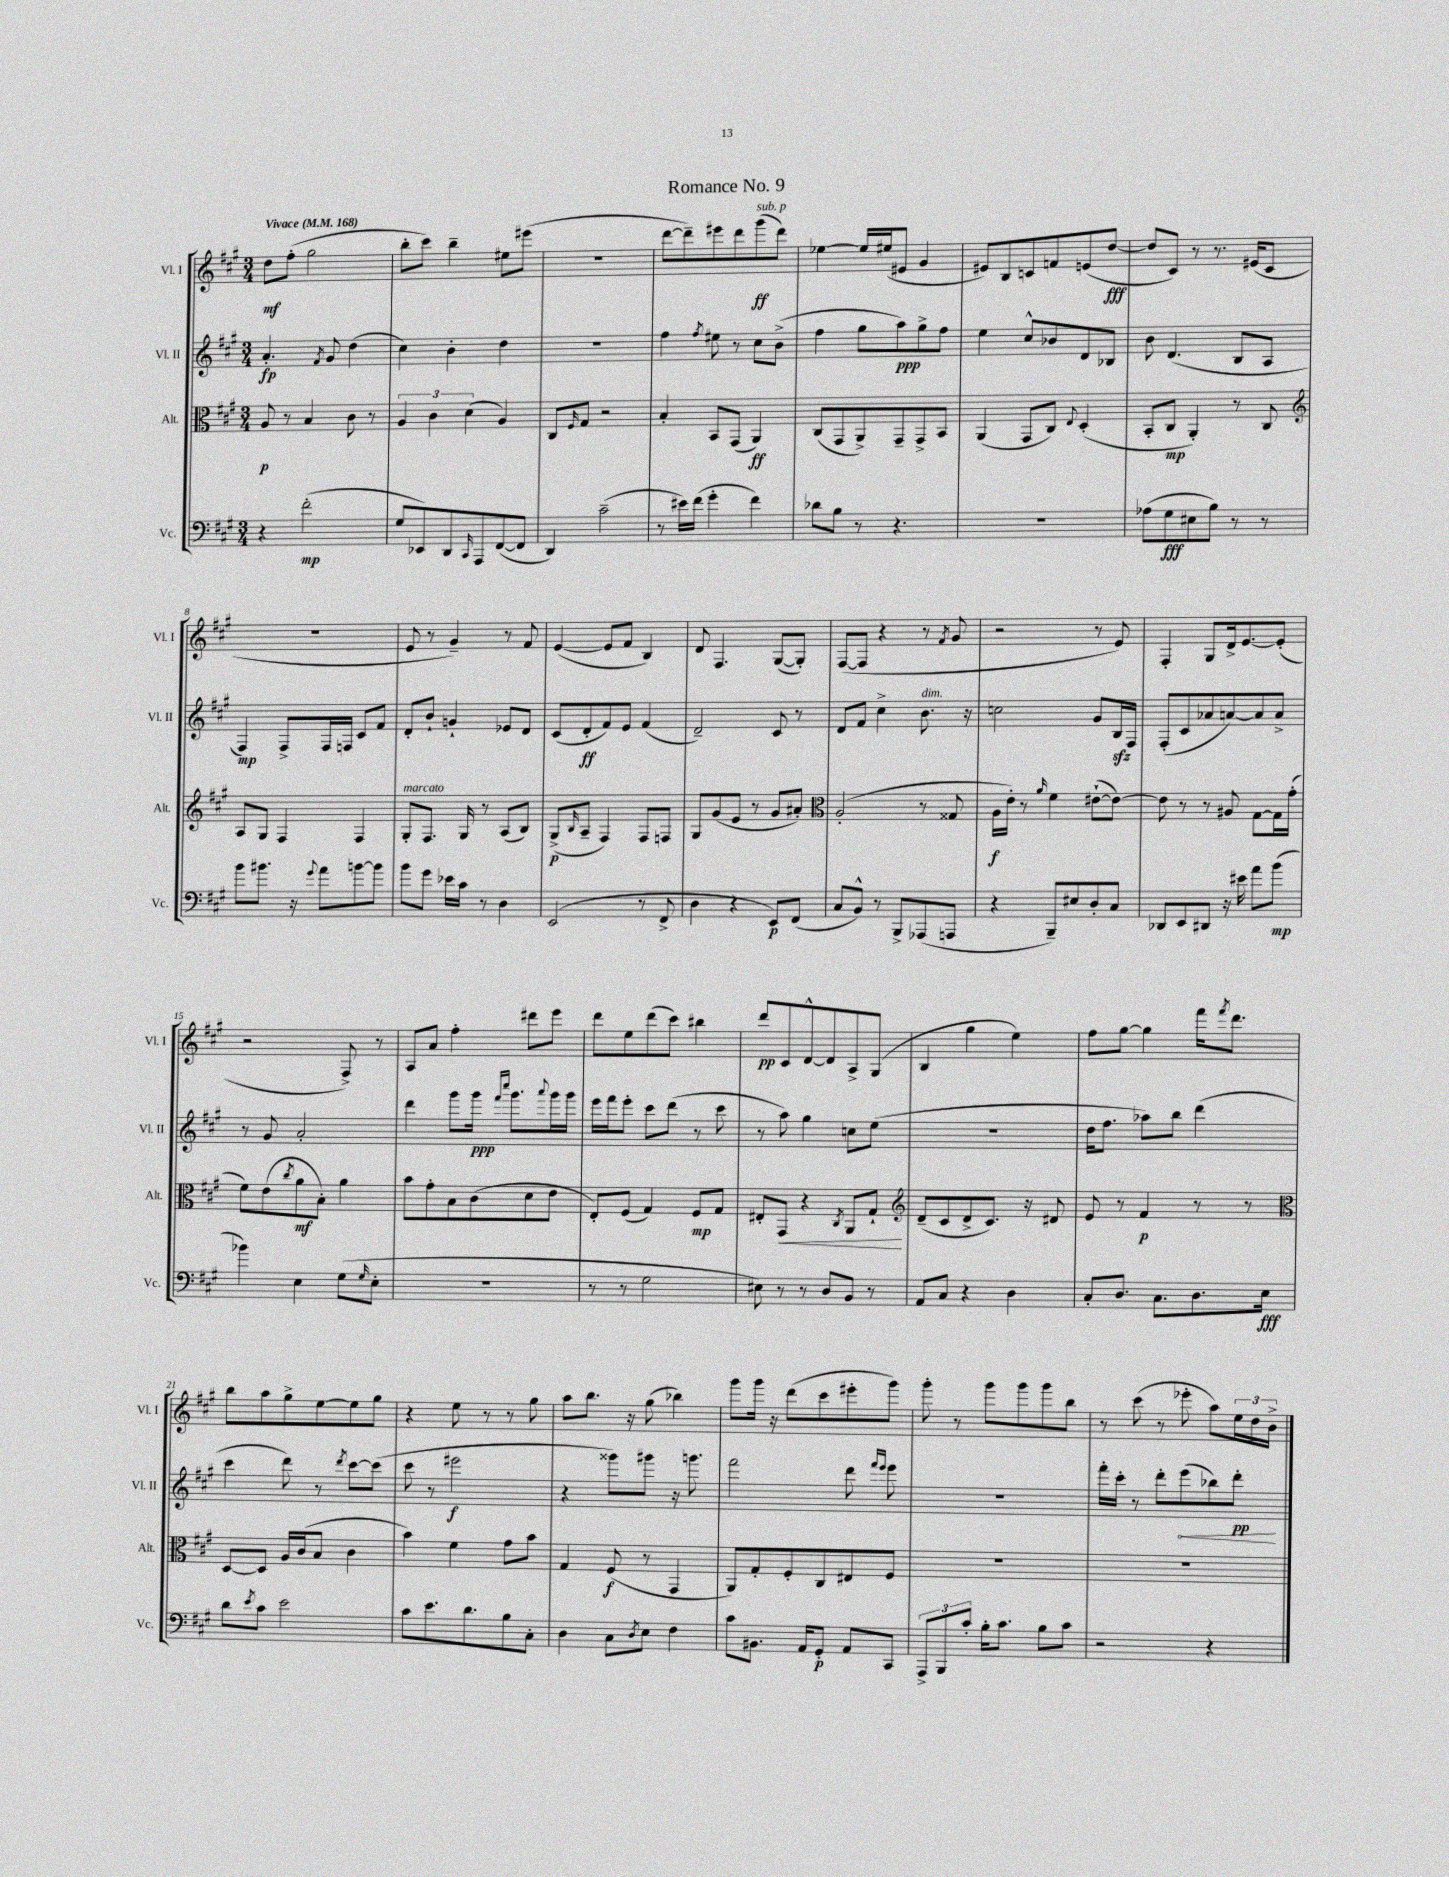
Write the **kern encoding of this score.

**kern	**kern	**kern	**kern
*staff4	*staff3	*staff2	*staff1
*clefF4	*clefC3	*clefG2	*clefG2
*k[f#c#g#]	*k[f#c#g#]	*k[f#c#g#]	*k[f#c#g#]
*M3/4	*M3/4	*M3/4	*M3/4
*MM168	*MM168	*MM168	*MM168
4r	8A	4.a'	8dd
.	8r	.	(8ff#'
(2f#'	4B	.	2gg#
.	.	8qf#	.
.	.	8g#	.
.	8c#	(4dd	.
.	8r	.	.
=	=	=	=
8G#	6A	4cc#)	8bb'
8EE-)	.	.	8ccc#)
.	6c#	.	.
8DD	.	4b'	4bb~
.	(6d	.	.
16qqCC#	.	.	.
8AAA	.	.	.
([8FF#	4A)	4dd	8ee#
8FF#]	.	.	(8eee#
=	=	=	=
4DD)	8C#	2.r	2.r
.	16qqF#	.	.
.	8G#	.	.
(2c#~	2r	.	.
=	=	=	=
8r	4B'	4ff#	[8ddd
16e#)	.	.	8ddd~])
(16f#	.	.	.
.	.	8qff#	.
4g#'	8BB	8ee#	8eee#
.	(8GG#	8r	8ddd
4f#)	4AA)	8cc#	(8ggg#
.	.	(8b^	8ddd)
=	=	=	=
8d-	(8C#	4ff#	[4ee-
8B	8GG#	.	.
8r	8AA^)	8gg#	16ee-]
.	.	.	(16ee#
4.r	8GG#~	8aa)	8e#
.	8GG#^	8gg#^	4g#
.	8BB	8ff#	.
=	=	=	=
2.r	(4AA	4ee	8e#)
.	.	.	8B
.	8GG#	8cc#^^	8c
.	8C#)	8b-	8f
.	8qqE	.	.
.	(4D'	8d	(8e
.	.	8B-	[8dd
=	=	=	=
(8A-	8BB'	8b	8dd]
8G#	8C#	(4.d	8c#)
8E#	4AA')	.	8r
8B)	.	.	8.r
8r	8r	8B	.
.	.	.	(16e#
8r	8C#	8A	8c#
=	=	=	=
*	*clefG2	*	*
8b	8A	4F#)	2.r
8.b#	8G#	.	.
.	4F#	8F#^	.
16r	.	.	.
8qqg#	.	.	.
8a	.	16F#	.
.	.	16F	.
[8b	4F#	8c#	.
8b]	.	8f#	.
=	=	=	=
8b	8G#'	8d'	8e
8g#	8.F#	8b`	8r
16e-	.	4g`	4g#~)
16c#	16G#	.	.
8r	8r	.	.
4D	(8A	8e-	8r
.	8B)	8d	8f#
=	=	=	=
(2EE	(8G#^	(8c#	([4e
.	16qqB	.	.
.	8A~	8d'	.
.	4F#)	8f#)	8e]
.	.	8e	8f#
8r	8F#	(4f#	4B)
8FF#^	8F	.	.
=	=	=	=
4D	8G#	2d~)	8d
.	(8g#	.	4.F#
4r	8e	.	.
.	8r	.	.
8EE)	8g#	8c#	([8G#
(8FF#	8a#')	8r	8G#'])
=	=	=	=
*	*clefC3	*	*
8C#	(2A'	8d	([8F#
8BB^^)	.	8f#	8F#]
8r	.	4cc#^	4r
8BBB^	.	.	.
(8AAA-	8r	8.b	8r
.	.	.	8qf#
8AAA	8G##	.	8g#
.	.	16r	.
=	=	=	=
4r	16A	2cc	2r
.	16e')	.	.
.	8r	.	.
.	16qqa	.	.
8BBB~)	4f#	.	.
8E#	.	.	.
8D'	([8e#`	8g#	8r
8C#	8e#_)	16B	8e)
.	.	16F#	.
=	=	=	=
8DD-	8e#]	(8F#'	4F#'
8EE	8r	8c#	.
8DD#	8r	8a-	8G#
16r	8A#	[8a)	16d^
16e#	.	.	[8.e
8a	[8G#	8a]	.
(8b	16G#]	8a^	(8e']
.	(16g#'	.	.
=	=	=	=
4b-)	8f#)	8r	2r
.	(8e	8g#	.
.	8qcc#	.	.
4E	8a	2a'	.
.	8B')	.	.
(8G#	4a	.	8F#^)
16qqG#	.	.	.
8E'	.	.	8r
=	=	=	=
2.r	8b	4ddd	8A
.	8g#'	.	8a
.	8B	8ggg#	4ff#'
.	(8c#	16ggg#	.
.	.	16qqfff#	.
.	.	16qqcccc#	.
.	.	8.ggg#	.
.	8d	.	8ddd#
.	.	8qqaaa	.
.	8e	16ggg#	8eee
.	.	16ggg#	.
=	=	=	=
8r	8E')	16eee	8ddd
.	.	16fff#	.
8r	(8F#	8eee'	8ee
2G#	4G#)	8ccc#	(8ddd
.	.	(8ddd	8ccc#)
.	8F#	8r	4bb#
.	8G#	8ccc#	.
=	=	=	=
8E#)	8E#'	8r	8ddd
8r	8GG#	8aa)	8c#
8r	4r	4gg#	[8d^^
8D	.	.	8d]
.	8qC#	.	.
8BB	8AA	8cc	8A^
8r	8G#`	(8ee	(8G#
=	=	=	=
*	*clefG2	*	*
8AA	(8d~	2.r	4B
8C#	8c#	.	.
4r	8d^	.	4gg#
.	8.c#)	.	.
4D	.	.	4ee)
.	16r	.	.
.	8d#	.	.
=	=	=	=
8C#'	8e	16dd	8ff#
.	.	8.ff#	.
8.D	8r	.	[8gg#
.	4f#	8aa-)	4gg#]
8.C#	.	.	.
.	.	8bb	.
8.D	8r	(4ddd	16fff#
.	.	.	8qfff#
.	.	.	8.ddd
.	8r	.	.
16E	.	.	.
=	=	=	=
*	*clefC3	*	*
8d	[8D	4ccc#	8bb
8qe	.	.	.
8c#	8D]	.	8aa
2e	16A	8ddd)	8gg#^
.	(16c#	.	.
.	8B	8r	[8ee
.	.	8qddd	.
.	4c#	[8ccc#	8ee]
.	.	(8ccc#]	8gg#
=	=	=	=
8c#	4b)	8ccc#	4r
8.e	.	8r	.
.	4f#	2eee#	8ee
8.d	.	.	.
.	.	.	8r
8B	8g#	.	8r
8C#'	8b	.	8gg#
=	=	=	=
4D	4G#	4r	8aa
.	.	.	8.bb
8C#	(8F#	8ggg##)	.
.	.	.	16r
8qD	.	.	.
8E	8r	8ggg#	(8gg#
4F#	4GG#	16r	4bb-)
.	.	8.ggg	.
=	=	=	=
8c#	8AA)	2fff#	8ggg#
8.BB#	8G#'	.	16ggg#
.	.	.	16r
.	8F#'	.	(8ddd
16AA	.	.	.
8GG#'	8C#	.	8ccc#
8AA	8E#	8ddd	8eee#'
.	.	16qqfff#	.
.	.	16qqeee	.
8CC#	8F#	8eee	8ggg#)
=	=	=	=
12AAA^	2.r	2.r	8ggg#'
12BBB	.	.	.
.	.	.	8r
12c#'	.	.	.
16B'	.	.	8ggg#
8.c#	.	.	.
.	.	.	8ggg#
8B	.	.	8ggg#
8c#	.	.	8bb
=	=	=	=
2r	2.r	16fff#'	8r
.	.	16ccc#'	.
.	.	8r	(8ccc#
.	.	8ddd'	8r
.	.	(8eee	8eee-'
4r	.	8bb-)	8aa)
.	.	8ddd'	24ee
.	.	.	24dd
.	.	.	24b^
==	==	==	==
*-	*-	*-	*-
